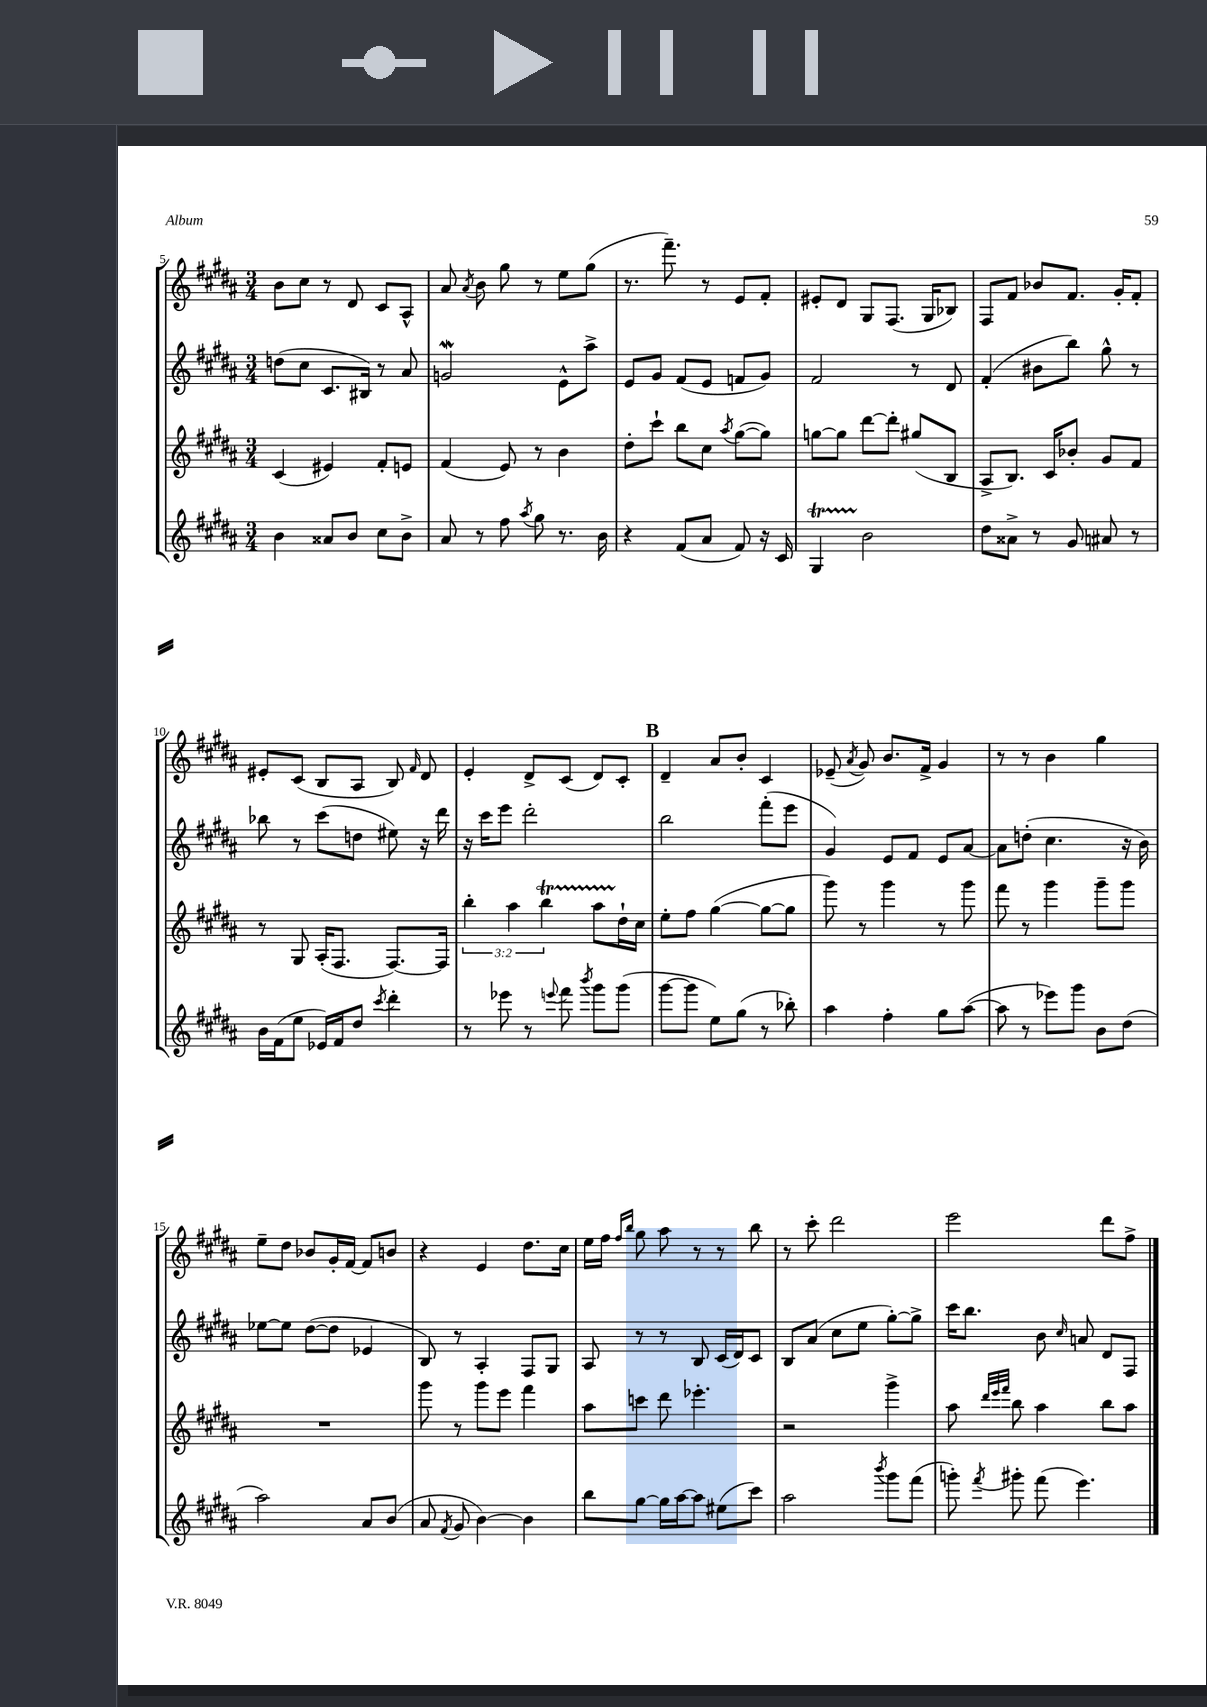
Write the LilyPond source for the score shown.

<<
\new StaffGroup <<
\new Staff = "s0" {
    \clef treble \key b \major \numericTimeSignature \time 3/4
    \autoBeamOff b'8[ cis''8] r8 dis'8 cis'8[ ais8]-^ |
    ais'8 \acciaccatura { ais'8 } b'8 gis''8 r8 e''8[ gis''8]( |
    r8. fis'''8.--) r8 e'8[ fis'8]-. |
    eis'8[-. dis'8] gis8[ fis8.]( gis16[ bes8]) |
    fis8[ fis'8] bes'8[ fis'8.] gis'16[-. fis'8]-. |
    eis'8[-. cis'8]( b8[ ais8] b8) \grace { fis'16 } dis'8 |
    e'4-. dis'8[-> cis'8]( dis'8[) cis'8]-. |
    \mark \markup { \bold "B" } dis'4-- ais'8[ b'8]-. cis'4 |
    ees'8--( \acciaccatura { ais'8 } gis'8) b'8.[ fis'16]-> gis'4 |
    r8 r8 b'4 gis''4 |
    e''8[-- dis''8] bes'8[ gis'16-. fis'16]~ fis'8[ b'8] |
    r4 e'4 dis''8.[ cis''16] |
    e''16[ fis''16] \grace { fis''16[ b''16] } gis''8 ais''8 r8 r8 b''8 |
    r8 cis'''8-. dis'''2 |
    e'''2 dis'''8[ fis''8]-> \bar "|." |
}
\new Staff = "s1" {
    \clef treble \key b \major \numericTimeSignature \time 3/4
    \autoBeamOff d''8[( cis''8] cis'8.[ bis16]) r8 ais'8 |
    g'2\mordent e'8[-^ ais''8]-> |
    e'8[ gis'8] fis'8[( e'8] f'8[ gis'8]) |
    fis'2 r8 dis'8 |
    fis'4-.( bis'8[ b''8]) gis''8-^ r8 |
    bes''8 r8 cis'''8[( d''8] eis''8) r16 dis'''16 |
    r16 cis'''16[ e'''8] dis'''2-. |
    \mark \markup { \bold "B" } b''2 fis'''8[-.( e'''8] |
    gis'4) e'8[ fis'8] e'8[ ais'8]~ |
    ais'8[ d''8]-.( cis''4. r16 b'16) |
    ees''8[~ ees''8] dis''8[~( dis''8] ees'4 |
    b8) r8 ais4-. fis8[ gis8] |
    ais8 r8 r8 b8 cis'16[( dis'16) cis'8] |
    b8[ ais'8]( cis''8[ e''8] gis''8[~-.) gis''8]-> |
    cis'''16[ b''8.] b'8 \grace { cis''16 } a'8 dis'8[ fis8] \bar "|." |
}
\new Staff = "s2" {
    \clef treble \key b \major \numericTimeSignature \time 3/4 \override Staff.TupletNumber.text = #tuplet-number::calc-fraction-text
    \autoBeamOff cis'4( eis'4) fis'8[-. e'8] |
    fis'4( e'8) r8 b'4 |
    dis''8[-. cis'''8]-! b''8[ cis''8] \acciaccatura { ais''8 } gis''8[~( gis''8]) |
    g''8[~ g''8] dis'''8[~ dis'''8]-. gis''8[( b8] |
    ais8[-> b8.]) cis'16[ bes'8]-. gis'8[ fis'8] |
    r8 gis8 ais16[-.( fis8.] fis8.[~) fis16] |
    \tuplet 3/2 { b''4-. ais''4 b''4\startTrillSpan } ais''8[ dis''16-!\stopTrillSpan cis''16] |
    \mark \markup { \bold "B" } e''8[-. fis''8] gis''4~( gis''8[~ gis''8] |
    gis'''8) r8 gis'''4 r8 gis'''8 |
    fis'''8 r8 gis'''4 gis'''8[-- gis'''8] |
    R2. |
    gis'''8 r8 gis'''8[ e'''8] fis'''4 |
    ais''8[ c'''8] dis'''8 ees'''4.-. |
    r2 gis'''4-> |
    ais''8 \grace { dis'''32[ e'''32 fis'''32] } b''8 ais''4 b''8[ ais''8] \bar "|." |
}
\new Staff = "s3" {
    \clef treble \key b \major \numericTimeSignature \time 3/4
    \autoBeamOff b'4 aisis'8[ b'8] cis''8[ b'8]-> |
    ais'8 r8 fis''8 \acciaccatura { ais''8 } gis''8 r8. b'16 |
    r4 fis'8[( ais'8] fis'8) r16 cis'16 |
    gis4\startTrillSpan b'2\stopTrillSpan |
    dis''8[ aisis'8]-> r8 gis'8 ais'8 r8 |
    b'16[ fis'16( e''8] ees'16[) fis'16 dis''8] \acciaccatura { cis'''8 } dis'''4-. |
    r8 ees'''8 r8 \appoggiatura { e'''8 } fis'''8 \acciaccatura { b'''8 } gis'''8[ gis'''8]( |
    \mark \markup { \bold "B" } gis'''8[~ gis'''8] e''8[) gis''8]( r8 bes''8-.) |
    ais''4 fis''4-. gis''8[ ais''8]~( |
    ais''8 r8 ees'''8[) gis'''8] b'8[ dis''8]( |
    ais''2) ais'8[ b'8]( |
    ais'8 \acciaccatura { fis'8 } gis'8 b'4~) b'4 |
    b''8[ gis''8]~ gis''16[ ais''16~ ais''8] eis''8[( cis'''8]) |
    ais''2 \acciaccatura { b'''8 } gis'''8[ fis'''8]( |
    g'''8-.) \acciaccatura { fis'''8 } gis'''8-. fis'''8( e'''4.) \bar "|." |
}
>>
>>
\layout { \context { \Score currentBarNumber = #5 } }
